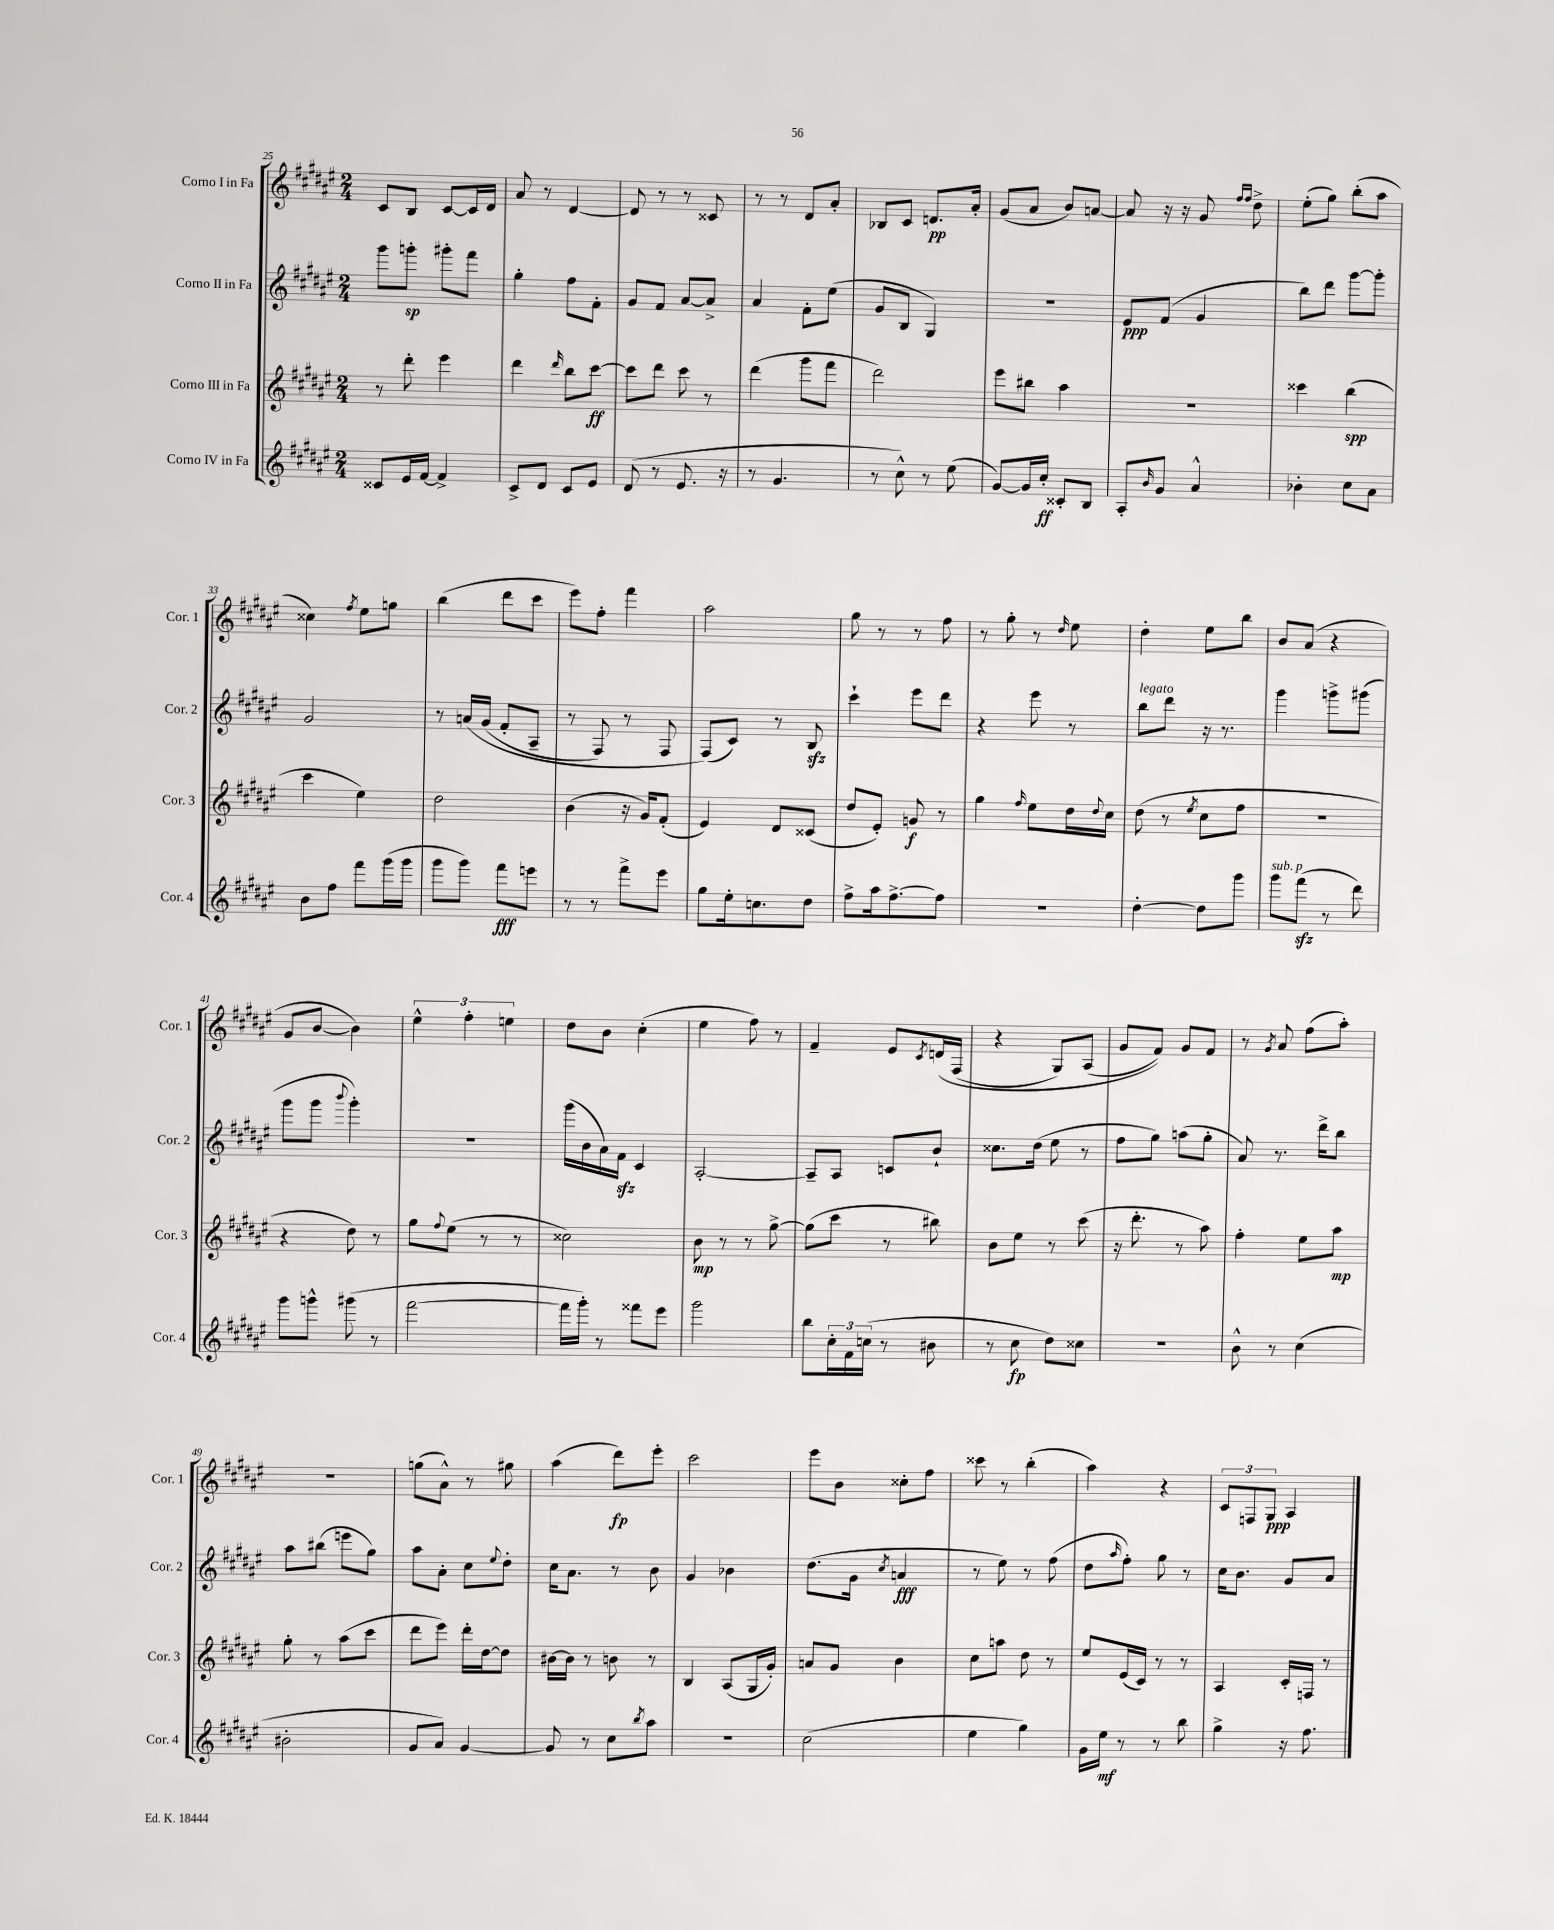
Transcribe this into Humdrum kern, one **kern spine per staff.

**kern	**dynam	**kern	**dynam	**kern	**dynam	**kern	**dynam
*part4	*part4	*part3	*part3	*part2	*part2	*part1	*part1
*staff4	*staff4	*staff3	*staff3	*staff2	*staff2	*staff1	*staff1
*I"Corno IV in Fa	*	*I"Corno III in Fa	*	*I"Corno II in Fa	*	*I"Corno I in Fa	*
*I'Cor. 4	*	*I'Cor. 3	*	*I'Cor. 2	*	*I'Cor. 1	*
*clefG2	*	*clefG2	*	*clefG2	*	*clefG2	*
*k[f#c#g#d#a#e#]	*	*k[f#c#g#d#a#e#]	*	*k[f#c#g#d#a#e#]	*	*k[f#c#g#d#a#e#]	*
*M2/4	*	*M2/4	*	*M2/4	*	*M2/4	*
=25	=25	=25	=25	=25	=25	=25	=25
8c##X/L	.	8r	.	8ggg#\L	.	8c#/L	.
16e#/L	.	8ddd#'\	.	8gggn'\J	sp	8B/J	.
[16f#/JJ	.	.	.	.	.	.	.
4f#^/]	.	4eee#\	.	8ggg#X'\L	.	[8c#/L	.
.	.	.	.	8fff#\J	.	16c#/L]	.
.	.	.	.	.	.	16d#/JJ	.
=26	=26	=26	=26	=26	=26	=26	=26
8c#^/L	.	4ddd#\	.	4gg#'\	.	8a#/	.
8d#/J	.	.	.	.	.	8r	.
.	.	16qqddd#/	.	.	.	.	.
8c#/L	.	8bb\L	.	8ff#\L	.	[4d#/	.
8e#/J	.	[8ccc#\J	ff	8f#'\J	.	.	.
=27	=27	=27	=27	=27	=27	=27	=27
(8d#/	.	8ccc#\L]	.	8g#/L	.	8d#/]	.
8r	.	8ddd#\J	.	8f#/J	.	8r	.
8.e#/	.	8ccc#\	.	[8a#/L	.	8r	.
.	.	8r	.	8a#^/J]	.	8c##X/	.
16r	.	.	.	.	.	.	.
=28	=28	=28	=28	=28	=28	=28	=28
8r	.	(4ddd#\	.	4a#/	.	8r	.
4.g#/	.	.	.	.	.	8r	.
.	.	8ggg#\L	.	8f#'\L	.	8d#/L	.
.	.	8fff#\J	.	(8ee#\J	.	8a#'/J	.
=29	=29	=29	=29	=29	=29	=29	=29
8r	.	2ddd#\)	.	8g#/L	.	8B-X/L	.
8cc#^^\)	.	.	.	8B/J	.	8c#/J	.
8r	.	.	.	4G#/)	.	8.dn/L	pp
(8ee#\	.	.	.	.	.	.	.
.	.	.	.	.	.	16a#'/Jk	.
=30	=30	=30	=30	=30	=30	=30	=30
[8g#/L)	.	8eee#\L	.	2r	.	(8g#/L	.
16g#/L]	.	8bb#X\J	.	.	.	8a#/J	.
16cc#'/JJ	ff	.	.	.	.	.	.
8c##X'/L	.	4aa#\	.	.	.	8b/L)	.
8B/J	.	.	.	.	.	[8an/J	.
=31	=31	=31	=31	=31	=31	=31	=31
8A#'/L	.	2r	.	8e#/L	ppp	8a/]	.
16qqb/	.	.	.	.	.	.	.
8g#/J	.	.	.	(8f#/J	.	16r	.
.	.	.	.	.	.	16r	.
4a#^^/	.	.	.	4g#/	.	8g#/	.
.	.	.	.	.	.	16qqff#/LL	.
.	.	.	.	.	.	16qqff#/JJ	.
.	.	.	.	.	.	8dd#^\	.
=32	=32	=32	=32	=32	=32	=32	=32
4b-X'\	.	4ccc##X\	.	8bb\L)	.	(8ee#'\L	.
.	.	.	.	8ddd#\J	.	8gg#\J)	.
8cc#\L	.	(4bb\	spp	[8ggg#\L	.	(8bb'\L	.
8a#\J	.	.	.	8ggg#'\J]	.	8aa#\J	.
!!LO:LB:g=z
=33	=33	=33	=33	=33	=33	=33	=33
8b\L	.	4ccc#\	.	2g#/	.	4cc##X\)	.
8ff#\J	.	.	.	.	.	.	.
.	.	.	.	.	.	8qff#/	.
8fff#\L	.	4ee#\)	.	.	.	8ee#\L	.
(16ggg#\L	.	.	.	.	.	8ggn\J	.
16ggg#\JJ	.	.	.	.	.	.	.
=34	=34	=34	=34	=34	=34	=34	=34
8ggg#\L	.	2dd#\	.	8r	.	(4bb\	.
8ggg#\J)	.	.	.	(16an/LL	.	.	.
.	.	.	.	(16g#/JJ	.	.	.
8fff#\L	fff	.	.	8f#'/L	.	8ddd#\L	.
8eeen\J	.	.	.	8A#~/J	.	8ccc#\J	.
=35	=35	=35	=35	=35	=35	=35	=35
8r	.	(4b\	.	8r	.	8eee#\L)	.
8r	.	.	.	8F#/)	.	8ff#'\J	.
8fff#^\L	.	16r	.	8r	.	4fff#\	.
.	.	16g#/KL)	.	.	.	.	.
8eee#\J	.	(8f#'/J	.	8F#/	.	.	.
=36	=36	=36	=36	=36	=36	=36	=36
8gg#\L	.	4e#/)	.	(8F#/L)	.	2aa#\	.
16ee#'\k	.	.	.	8c#/J)	.	.	.
8.ccn\	.	.	.	.	.	.	.
.	.	8d#/L	.	8r	.	.	.
8dd#\J	.	(8c##X/J	.	8Bzz/	.	.	.
=37	=37	=37	=37	=37	=37	=37	=37
8ff#^\L	.	8dd#/L	.	4ccc#`\	.	8gg#\	.
16aa#\k	.	8e#'/J)	.	.	.	8r	.
[8.ff#^\	.	.	.	.	.	.	.
.	.	8gn/	f	8eee#\L	.	8r	.
8ff#\J]	.	8r	.	8ddd#\J	.	8ff#\	.
=38	=38	=38	=38	=38	=38	=38	=38
2r	.	4gg#\	.	4r	.	8r	.
.	.	.	.	.	.	8gg#'\	.
.	.	16qqff#/	.	.	.	.	.
.	.	8ee#\L	.	8eee#\	.	8r	.
.	.	.	.	.	.	16qqdd#/	.
.	.	16dd#\L	.	8r	.	8ee#\	.
.	.	8qqdd#/	.	.	.	.	.
.	.	16cc#\JJ	.	.	.	.	.
=39	=39	=39	=39	=39	=39	=39	=39
!	!	!	!	!LO:TX:a:i:t=legato	!	!	!
[4dd#'\	.	(8dd#\	.	8bb\L	.	4dd#'\	.
.	.	8r	.	8ddd#\J	.	.	.
.	.	8qee#/	.	.	.	.	.
8dd#\L]	.	8cc#\L	.	16r	.	8ee#\L	.
.	.	.	.	8.r	.	.	.
8ggg#\J	.	8ff#\J	.	.	.	8bb\J	.
=40	=40	=40	=40	=40	=40	=40	=40
!LO:TX:a:i:t=sub. p	!	!	!	!	!	!	!
8ggg#\L	.	2r	.	4ggg#\	.	8b/L	.
(8fff#zz\J	.	.	.	.	.	(8a#/J	.
8r	.	.	.	8gggn^\L	.	4r	.
8ddd#\)	.	.	.	(8ggg#X\J	.	.	.
!!LO:LB:g=z
=41	=41	=41	=41	=41	=41	=41	=41
8ggg#\L	.	4r	.	8ggg#\L	.	8g#/L	.
8gggn^^\J	.	.	.	8ggg#\J	.	[8b/J	.
.	.	.	.	8qqbbb/	.	.	.
(8ggg#X\	.	8dd#\)	.	4ggg#'\)	.	4b\])	.
8r	.	8r	.	.	.	.	.
=42	=42	=42	=42	=42	=42	=42	=42
[2fff#\	.	8gg#\L	.	2r	.	6ee#^^\	.
.	.	8qqff#/	.	.	.	.	.
.	.	(8ee#\J	.	.	.	.	.
.	.	.	.	.	.	6ff#'\	.
.	.	8r	.	.	.	.	.
.	.	.	.	.	.	6een\	.
.	.	8r	.	.	.	.	.
=43	=43	=43	=43	=43	=43	=43	=43
16fff#\LL]	.	2cc##X\)	.	(16ggg#\LL	.	8dd#\L	.
16ggg#'\JJ)	.	.	.	16b\	.	.	.
8r	.	.	.	16a#\)	.	8b\J	.
.	.	.	.	16f#zz\JJ	.	.	.
8fff##X\L	.	.	.	4c#/	.	(4cc#'\	.
8eee#\J	.	.	.	.	.	.	.
=44	=44	=44	=44	=44	=44	=44	=44
2ggg#\	.	8b\	mp	[2A#'/	.	4ee#\	.
.	.	8r	.	.	.	.	.
.	.	8r	.	.	.	8ff#\)	.
.	.	[8gg#^\	.	.	.	8r	.
=45	=45	=45	=45	=45	=45	=45	=45
8bb\L	.	(8gg#\L]	.	8A#~/L]	.	4f#~/	.
24cc#'\L	.	8ccc#\J	.	8A#/J	.	.	.
24f#\	.	.	.	.	.	.	.
(24ccn\JJ	.	.	.	.	.	.	.
8r	.	8r	.	8cn/L	.	8e#/L	.
.	.	.	.	.	.	8qc#/	.
8b#X\	.	8bb#X\)	.	8b`/J	.	(16dn/L	.
.	.	.	.	.	.	(16F#/JJ	.
=46	=46	=46	=46	=46	=46	=46	=46
8r	.	8b\L	.	8.cc##X\L	.	4r	.
8cc#\	fp	8ee#\J	.	.	.	.	.
.	.	.	.	(16dd#\Jk	.	.	.
8dd#\L)	.	8r	.	8ee#\	.	8G#/L)	.
8cc##X\J	.	(8ccc#\	.	8r	.	(8A#/J	.
=47	=47	=47	=47	=47	=47	=47	=47
2r	.	16r	.	8ff#\L	.	8g#/L	.
.	.	8.ddd#'\	.	.	.	.	.
.	.	.	.	8gg#\J)	.	8f#/J))	.
.	.	8r	.	(8aan\L	.	8g#/L	.
.	.	8aa#\)	.	8gg#'\J	.	8f#/J	.
=48	=48	=48	=48	=48	=48	=48	=48
8b^^\	.	4ff#'\	.	8a#/)	.	8r	.
.	.	.	.	.	.	8qg#/	.
8r	.	.	.	8.r	.	8a#/	.
(4cc#\	.	8ee#\L	.	.	.	(8ff#\L	.
.	.	.	.	16ddd#^\KL	.	.	.
.	.	8aa#\J	mp	8bb\J	.	8aa#'\J)	.
!!LO:LB:g=z
=49	=49	=49	=49	=49	=49	=49	=49
2b#X'\	.	8gg#'\	.	8aa#\L	.	2r	.
.	.	8r	.	(8bb#X\J	.	.	.
.	.	(8aa#\L	.	8eeen\L	.	.	.
.	.	8ccc#\J	.	8gg#\J)	.	.	.
=50	=50	=50	=50	=50	=50	=50	=50
8g#/L	.	8ddd#\L	.	8aa#\L	.	(8ggn\L	.
8a#/J)	.	8eee#\J)	.	8a#'\J	.	8a#^^\J)	.
[4g#/	.	16ddd#'\LL	.	8cc#\L	.	8r	.
.	.	[16dd#\J	.	.	.	.	.
.	.	.	.	8qqee#/	.	.	.
.	.	8dd#\J]	.	8dd#'\J	.	8gg#X\	.
=51	=51	=51	=51	=51	=51	=51	=51
8g#/]	.	[16b#X\LL	.	16cc#\KL	.	(4aa#\	.
.	.	16b#\JJ]	.	8.a#\J	.	.	.
8r	.	8r	.	.	.	.	.
8cc#\L	.	8bn\	.	8r	.	8ddd#\L)	fp
8qbb/	.	.	.	.	.	.	.
8aa#\J	.	8r	.	8b\	.	8eee#'\J	.
=52	=52	=52	=52	=52	=52	=52	=52
2r	.	4B/	.	4g#/	.	2ccc#\	.
.	.	(8A#/L	.	4b-X\	.	.	.
.	.	16G#/L	.	.	.	.	.
.	.	16g#'/JJ)	.	.	.	.	.
=53	=53	=53	=53	=53	=53	=53	=53
(2cc#\	.	8an/L	.	(8.dd#\L	.	8eee#\L	.
.	.	8g#/J	.	.	.	8b\J	.
.	.	.	.	16g#\Jk	.	.	.
.	.	.	.	8qcc#/	.	.	.
.	.	4b\	.	4an/	fff	8cc##X'\L	.
.	.	.	.	.	.	8ff#\J	.
=54	=54	=54	=54	=54	=54	=54	=54
4ee#\	.	8cc#\L	.	8r	.	8ccc##X\	.
.	.	8aan\J	.	8ee#\)	.	8r	.
4gg#\)	.	8dd#\	.	8r	.	(4bb'\	.
.	.	8r	.	(8ff#\	.	.	.
=55	=55	=55	=55	=55	=55	=55	=55
16g#\LL	.	8ee#/L	.	8dd#\L	.	4aa#\)	.
16ee#\JJ	mf	.	.	.	.	.	.
.	.	.	.	16qqaa#/	.	.	.
8r	.	(16e#/L	.	8ff#'\J)	.	.	.
.	.	16c#/JJ)	.	.	.	.	.
8r	.	8r	.	8gg#\	.	4r	.
8bb\	.	8r	.	8r	.	.	.
=56	=56	=56	=56	=56	=56	=56	=56
4gg#^\	.	4A#/	.	16cc#\KL	.	12c#/L	.
.	.	.	.	8.b\J	.	.	.
.	.	.	.	.	.	12Fn/	.
.	.	.	.	.	.	12G#/J	ppp
16r	.	16c#'/LL	.	8g#/L	.	4A#/	.
8.ff#\	.	16Fn/JJ	.	.	.	.	.
.	.	8r	.	8a#/J	.	.	.
==	==	==	==	==	==	==	==
*-	*-	*-	*-	*-	*-	*-	*-
